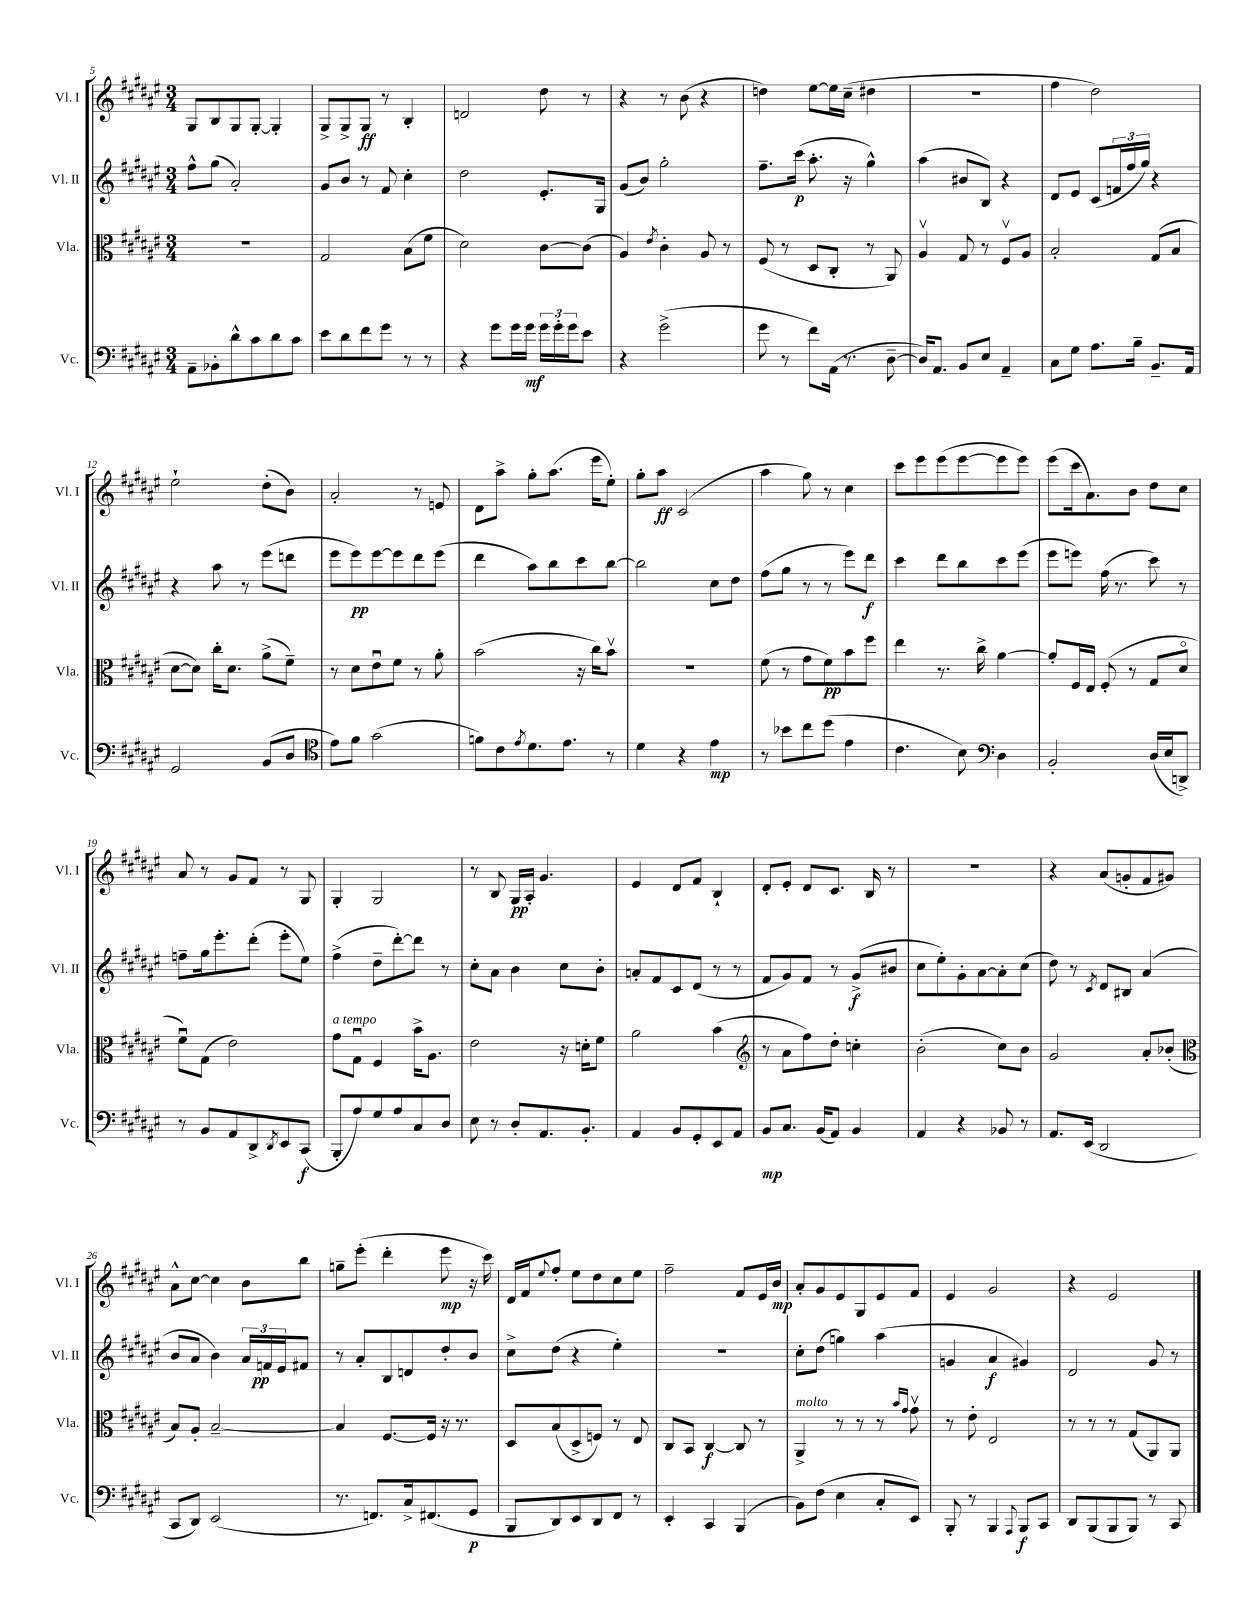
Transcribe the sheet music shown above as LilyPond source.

<<
\new StaffGroup <<
\new Staff = "s0" \with { instrumentName = "Vl. I" shortInstrumentName = "Vl. I" } {
    \clef treble \key fis \major \numericTimeSignature \time 3/4
    gis8 b8 gis8 gis8~-. gis4-. |
    gis8-> gis8-> gis8\ff r8 b4-. |
    d'2 dis''8 r8 |
    r4 r8 b'8( r4 |
    d''4) eis''8~ eis''16 cis''16--( dis''4 |
    R2. |
    fis''4 dis''2) |
    eis''2-! dis''8-.( b'8) |
    ais'2-. r8 e'8 |
    dis'8 ais''8-> gis''8-. ais''8.( eis'''16 eis''8-.) |
    gis''8-. ais''8\ff cis'2( |
    ais''4 gis''8) r8 cis''4 |
    cis'''8 eis'''8 eis'''8( eis'''8~ eis'''8 eis'''8) |
    eis'''8( cis'''16 ais'8.) b'8 dis''8 cis''8 |
    ais'8 r8 gis'8 fis'8 r8 gis8 |
    gis4-. gis2 |
    r8 b8 gis16\pp ais16-. gis'4. |
    eis'4 dis'8 fis'8 b4-! |
    dis'8-. eis'8-. dis'8 cis'8. b16 r8 |
    R2. |
    r4 ais'8( g'8-. fis'8 gis'8) |
    ais'8-^ cis''8~ cis''4 b'8 b''8 |
    g''8-- eis'''8-.( dis'''4-. eis'''8\mp r16 cis'''16) |
    dis'16 fis'16 \appoggiatura { eis''8 } fis''8-. eis''8 dis''8 cis''8 eis''8 |
    fis''2-- fis'8 eis'16 b'16\mp |
    ais'8-. gis'8 eis'8 gis8 eis'8 fis'8 |
    eis'4 gis'2 |
    r4 eis'2 \bar "|." |
}
\new Staff = "s1" \with { instrumentName = "Vl. II" shortInstrumentName = "Vl. II" } {
    \clef treble \key fis \major \numericTimeSignature \time 3/4
    fis''8-^ gis''8( ais'2-.) |
    gis'8 b'8 r8 fis'8 cis''4-. |
    dis''2 eis'8.-. gis16 |
    gis'8( b'8) gis''2-. |
    fis''8.-- cis'''16\p( ais''8.-. r16 gis''4-^) |
    ais''4( bis'8 b8) r4 |
    dis'8 eis'8 cis'8( \tuplet 3/2 { f'16 fis''16 gis''16) } r4 |
    r4 ais''8 r8 eis'''8( d'''8 |
    eis'''8 eis'''8\pp) eis'''8~ eis'''8 dis'''8 eis'''8( |
    dis'''4 ais''8) b''8 cis'''8 b''8~ |
    b''2 cis''8 dis''8 |
    fis''8( gis''8 r8 r8 eis'''8) dis'''8\f |
    cis'''4 dis'''8 b''8 cis'''8 eis'''8( |
    eis'''8 e'''8) fis''16( r8. cis'''8) r8 |
    f''8-- gis''16 eis'''8.-. dis'''8-.( eis'''8-. eis''8) |
    fis''4->( dis''8-- dis'''8~-.) dis'''8 r8 |
    cis''8-. ais'8 b'4 cis''8 b'8-. |
    a'8-. fis'8 cis'8 dis'8( r8 r8 |
    fis'8 gis'8) fis'8 r8 gis'8->\f( bis'8 |
    cis''8 eis''8-.) gis'8-. ais'8~ ais'8-. cis''8( |
    dis''8) r8 \acciaccatura { cis'8 } dis'8 bis8 ais'4( |
    b'8 ais'8 b'4) \tuplet 3/2 { ais'16 f'16\pp eis'16 } fis'8 |
    r8 ais'8-. b8 d'8 dis''8-. b'8 |
    cis''8-> dis''8( r4 eis''4-.) |
    R2. |
    cis''8-. dis''8( g''4) ais''4( |
    g'4 ais'4\f gis'4) |
    dis'2 gis'8 r8 \bar "|." |
}
\new Staff = "s2" \with { instrumentName = "Vla." shortInstrumentName = "Vla." } {
    \clef alto \key fis \major \numericTimeSignature \time 3/4
    R2. |
    gis2 b8( fis'8 |
    dis'2) cis'8~ cis'8( |
    ais4) \acciaccatura { eis'8 } cis'4-. ais8 r8 |
    fis8( r8 dis8 cis8-. r8 ais,8) |
    ais4\upbow gis8 r8 fis8\upbow ais8 |
    b2-. gis8( b8 |
    dis'8~ dis'8) cis''16-. dis'8. ais'8->( fis'8--) |
    r8 dis'8 eis'8\downbow fis'8 r8 ais'8-. |
    b'2( r16 cis''16) b'8\upbow |
    R2. |
    fis'8( r8 gis'8 fis'8\pp) b'8 fis''8 |
    eis''4 r8. cis''16-> ais'4~ |
    ais'8-. fis16 eis16 fis8-.( r8 gis8 dis'8\flageolet |
    fis'8\downbow) gis8( eis'2) |
    gis'8^\markup { \italic "a tempo" } gis8\downbow fis4 b'16-> ais8. |
    eis'2 r16 d'16-. fis'8 |
    ais'2 b'4( |
    \clef treble r8 ais'8 fis''8) dis''8-. c''4-. |
    b'2-.( cis''8) b'8 |
    gis'2 ais'8-. bes'8-.( |
    \clef alto b8) ais8-. b2~-- |
    b4 fis8.~ fis16 r16 r8. |
    dis8 b8( dis8-> f8) r8 eis8 |
    cis8 b,8 cis4~\f cis8 r8 |
    ais,4->^\markup { \italic "molto" } r8 r8 r8 \grace { b'16 gis'16 } gis'8\upbow |
    r8 eis'8-. eis2 |
    r8 r8 r8 gis8( ais,8) ais,8 \bar "|." |
}
\new Staff = "s3" \with { instrumentName = "Vc." shortInstrumentName = "Vc." } {
    \clef bass \key fis \major \numericTimeSignature \time 3/4
    ais,8-- bes,8-. dis'8-^ cis'8 dis'8 cis'8 |
    eis'8 dis'8 fis'8 gis'8 r8 r8 |
    r4 gis'8 gis'16 gis'16\mf \tuplet 3/2 { gis'16 gis'16-. gis'16 } eis'8 |
    r4 gis'2->( |
    gis'8 r8 fis'8) ais,16( r8. dis8~-- |
    dis16) ais,8. b,8 eis8 ais,4-- |
    cis8 gis8 ais8. b16-- b,8.-- ais,16 |
    gis,2 b,8( dis8 |
    \clef tenor eis'8) fis'8 gis'2( |
    f'8) cis'8 \acciaccatura { eis'8 } dis'8. eis'8. r8 |
    dis'4 r4 eis'4\mp |
    r8 bes'8 cis''8 dis''8( eis'4 |
    cis'4. b8) \clef bass dis4 |
    b,2-. dis16( eis16 d,8->) |
    r8 b,8 ais,8 dis,8-> \acciaccatura { dis,8 } eis,8 cis,8\f( |
    b,,8-. ais8) gis8 ais8 cis8 dis8 |
    eis8 r8 dis8-. ais,8. b,8.-. |
    ais,4 b,8 gis,8-. eis,8 ais,8 |
    b,8\mp cis8. b,16( ais,8) b,4 |
    ais,4 r4 bes,8 r8 |
    ais,8. eis,16( dis,2 |
    cis,8 dis,8) eis,2( |
    r8. f,8.) cis16-> fis,8.( gis,8\p |
    b,,8 dis,8) eis,8 dis,8 fis,8 r8 |
    eis,4-. cis,4 b,,4( |
    b,8) fis8( eis4 cis8-. eis,8) |
    b,,8-. r8 b,,4 \appoggiatura { ais,,8 } b,,8\f cis,8 |
    dis,8 b,,8( b,,8 b,,8) r8 cis,8 \bar "|." |
}
>>
>>
\layout { \context { \Score currentBarNumber = #5 } }
